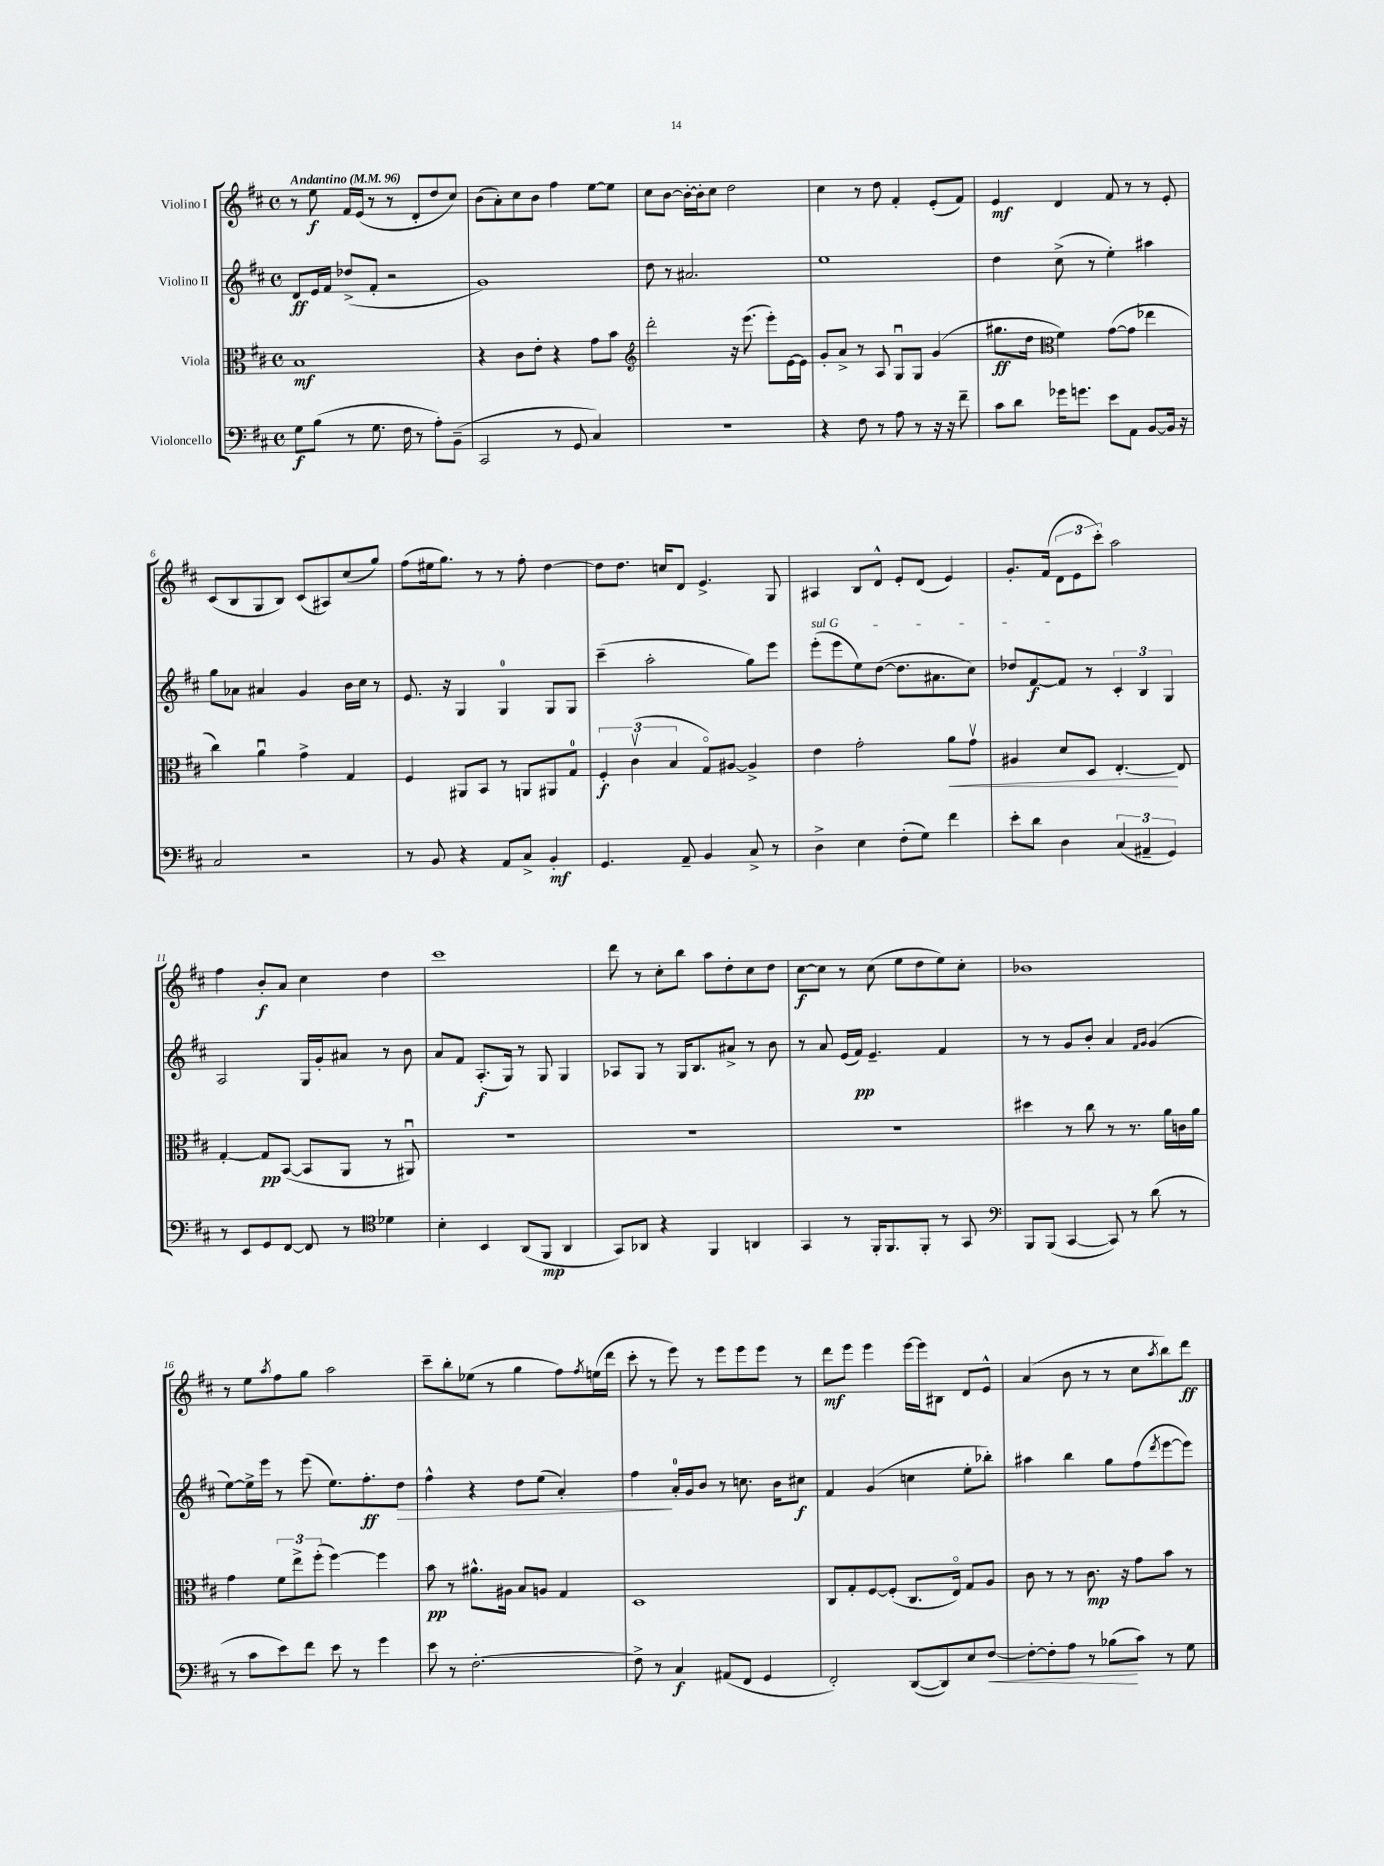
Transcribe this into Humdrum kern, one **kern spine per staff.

**kern	**kern	**kern	**kern
*staff4	*staff3	*staff2	*staff1
*clefF4	*clefC3	*clefG2	*clefG2
*k[f#c#]	*k[f#c#]	*k[f#c#]	*k[f#c#]
*M4/4	*M4/4	*M4/4	*M4/4
*met(c)	*met(c)	*met(c)	*met(c)
*MM96	*MM96	*MM96	*MM96
8G	1B	8d	8r
(8B	.	16e	8ee
.	.	16f#	.
8r	.	(8dd-^	16f#
.	.	.	(16e
8.G	.	8f#'	8r
.	.	2r	8r
16F#	.	.	.
8r	.	.	8d'
8A')	.	.	8dd
(8BB~	.	.	8cc#)
=	=	=	=
2CC#	4r	1g)	(8b
.	.	.	8a')
.	8c#	.	8cc#
.	8e'	.	8b
8r	4r	.	4ff#
8GG	.	.	.
4C#)	8g	.	[8ee
.	8b	.	8ee]
=	=	=	=
*	*clefG2	*	*
1r	2ddd'	8dd	8cc#
.	.	8r	[8b
.	.	2.a#	16b'_
.	.	.	16b']
.	.	.	8cc#
.	16r	.	2dd
.	(8.eee	.	.
.	8eee')	.	.
.	[16e	.	.
.	16e]	.	.
=	=	=	=
4r	8g'	1ee	4cc#
.	8a^	.	.
8F#	8r	.	8r
8r	8A	.	8dd
8A	8Gu	.	4f#'
8r	8G	.	.
16r	(4g	.	(8e'
16r	.	.	.
8f#~	.	.	8f#)
=	=	=	=
8c#	8.gg#	4dd	4e
8d	.	.	.
.	16dd	.	.
*	*clefC3	*	*
16g-	4f#)	(8cc#^	4d
8.g	.	.	.
.	.	8r	.
8e	([8g	4ee')	8f#
8AA	8g]	.	8r
[8BB	4ee-	4aa#	8r
16BB]	.	.	8e'
16r	.	.	.
=	=	=	=
2C#	4cc#)	8gg	(8c#
.	.	8a-	8B
.	4au	4a#	8G
.	.	.	8B)
2r	4g^	4g	(8c#
.	.	.	8A#)
.	4G	16b	(8cc#
.	.	16cc#	.
.	.	8r	8gg)
=	=	=	=
8r	4F#	8.e	(8ff#
8BB	.	.	16ee#
.	.	16r	8.gg)
4r	8AA#	4G	.
.	8BB	.	8r
8AA	8r	4G	8r
8C#^	8AA	.	8ff#'
4BB'	8AA#	8G	[4dd
.	8G	8G	.
=	=	=	=
4.GG	6F#'	(4ccc#~	8dd]
.	.	.	8.dd
.	(6c#v	.	.
.	.	2aa'	.
.	.	.	16cc
.	6B	.	.
8AA~	.	.	8d
4BB	8Go)	.	4.e^
.	[8A#	.	.
8C#^	4A#^]	8gg)	.
8r	.	8eee	8G
=	=	=	=
4D^	4e	(8eee'	4A#
.	.	8eee	.
4E	2g'	8ee)	8B
.	.	([8dd	8d^^
(8F#'	.	8.dd]	8e'
8G)	.	.	(8d
.	.	8.a#	.
4f#	8a	.	4e)
.	8gv	8cc#)	.
=	=	=	=
8e'	4A#	8dd-	8.g'
8d	.	[8f#	.
.	.	.	(16f#
4D	8d	8f#]	12d
.	.	.	12e
.	8D	8r	.
.	.	.	12ccc#')
(6C#	[4.E'	6c#'	2aa
6AA#~	.	6B	.
6GG)	.	6G	.
.	8E]	.	.
=	=	=	=
8r	[4G'	2A	4ff#
8EE	.	.	.
8GG	8G]	.	8b'
[8FF#	([8BB	.	8a
8FF#]	8BB]	16G	4cc#
.	.	16g'	.
8r	8AA	8a#	.
*clefC4	*	*	*
4d-	8r	8r	4dd
.	8AA#u)	8b	.
=	=	=	=
4B'	1r	8a	1ccc#
.	.	8f#	.
4BB	.	(8.A'	.
.	.	16G)	.
(8AA	.	8r	.
8FF#	.	8G	.
4AA	.	4G	.
=	=	=	=
8GG)	1r	8A-	8ddd
8AA-	.	8G	8r
4r	.	8r	8cc#'
.	.	16G	8bb
.	.	8.B	.
4FF#	.	.	8aa
.	.	8a#^	8dd'
4AA	.	8r	8cc#
.	.	8b	8dd
=	=	=	=
4GG	1r	8r	[8cc#
.	.	8a	8cc#]
8r	.	(16e	8r
.	.	16f#)	.
16FF#'	.	4.e~	(8cc#
8.FF#	.	.	.
.	.	.	8ee
8FF#'	.	.	8dd
8r	.	4f#	8ee)
8GG	.	.	8cc#'
=	=	=	=
*clefF4	*	*	*
8BBB	4dd#	8r	1b-
(8BBB	.	8r	.
[4CC#	8r	8g	.
.	8cc#	8b'	.
8CC#])	8r	4a	.
8r	8.r	.	.
.	.	16qqf#	.
.	.	16qqg	.
(8d	.	(4g	.
.	16a	.	.
8r	16c	.	.
.	16a	.	.
=	=	=	=
8r	4g	[8ee)	8r
8c#	.	16ee^]	8ee
.	.	16eee	.
.	.	.	8qaa
8e)	12f#	8r	8ff#
.	12ee^	.	.
8f#	.	(8eee	8gg
.	(12ff#'	.	.
8e	[4ff#)	8.ee)	2aa
8r	.	.	.
.	.	8.ff#'	.
4g	4ff#]	.	.
.	.	8dd	.
=	=	=	=
8e	8b	4ff#^^	8ccc#~
8r	8r	.	8bb'
[2.F#'	8.a#^^	4r	(8ee-
.	.	.	8r
.	16A#	.	.
.	8B	8dd	4gg
.	8A	(8ee	.
.	4G	4a')	8ff#)
.	.	.	8qff#
.	.	.	(16ee
.	.	.	16ddd
=	=	=	=
8F#^]	1D	4ff#	8ccc#'
8r	.	.	8r
4C#	.	16a'	8eee)
.	.	16g	.
.	.	8b	8r
(8AA#	.	8r	8eee
8FF#	.	8.cc	8eee
4GG	.	.	8eee
.	.	16b	.
.	.	8cc#	8r
=	=	=	=
2FF#')	8C#	4f#	8ddd
.	8G'	.	8eee
.	[8F#	(4g	4eee
.	(8F#']	.	.
([8DD	8.C#	4cc	[16eee
.	.	.	16eee]
8DD])	.	.	8B#
.	16Eo)	.	.
8E	8G	8ee'	8d
[8F#	8A	8bb-')	8e^^
=	=	=	=
8F#'_	8c#	4aa#	(4a
8F#']	8r	.	.
8A	8r	4bb	8b
8r	8.c#	.	8r
(8B-	.	8gg	8r
.	16r	.	.
8c#)	8g	(8ff#	8cc#
.	.	8qddd	8qaa
8r	8b	[8eee	8bb)
8G	8r	8eee])	8ddd
==	==	==	==
*-	*-	*-	*-
